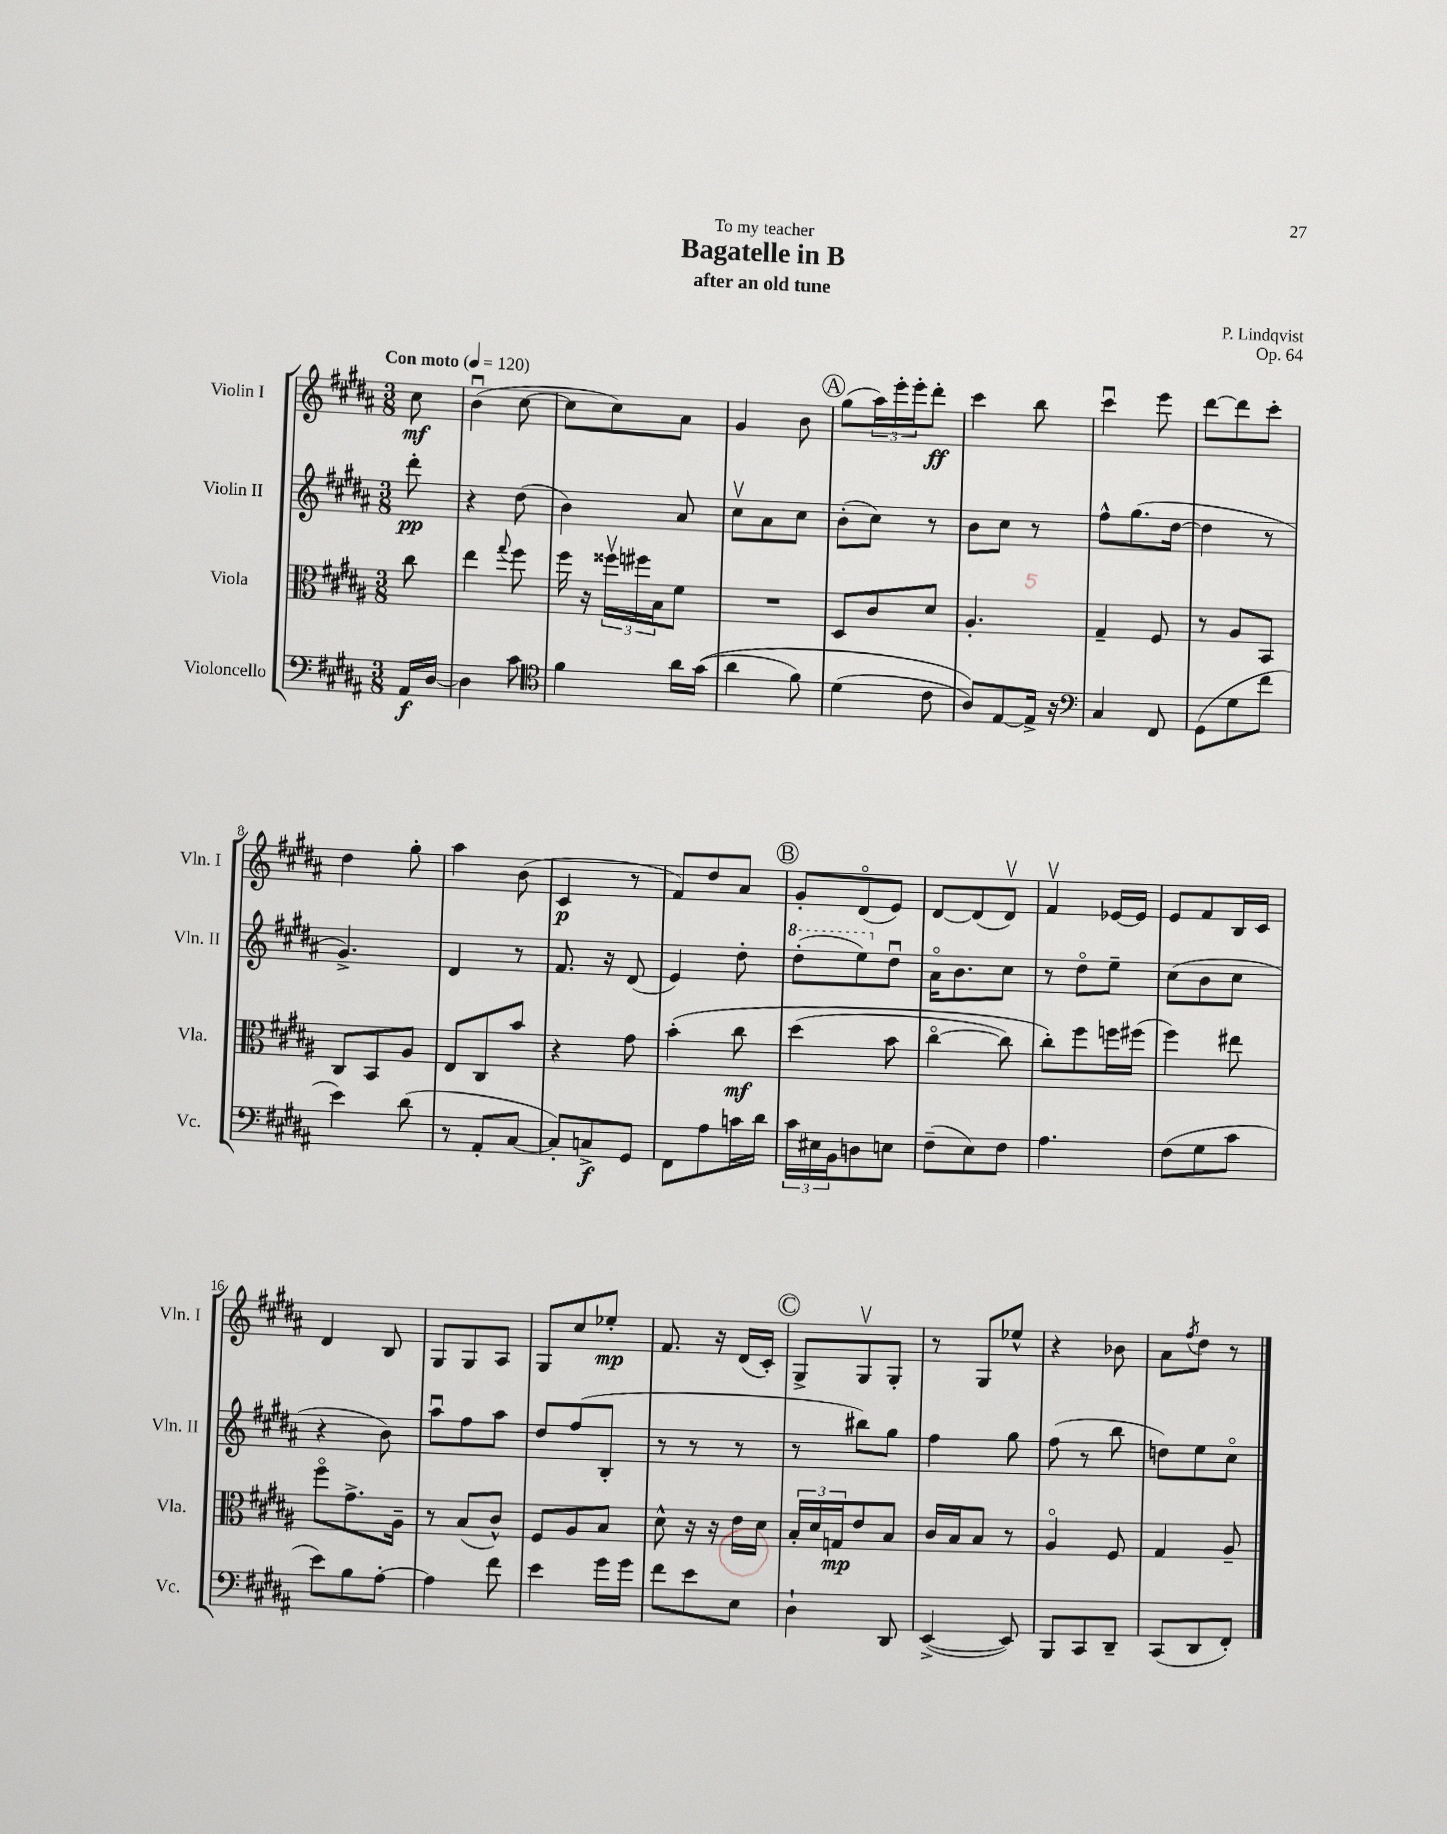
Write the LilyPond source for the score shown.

\header { title = "Bagatelle in B" composer = "P. Lindqvist" subtitle = "after an old tune" dedication = "To my teacher" opus = "Op. 64" }
<<
\new StaffGroup <<
\new Staff = "s0" \with { instrumentName = "Violin I" shortInstrumentName = "Vln. I" } {
    \clef treble \key b \major \numericTimeSignature \time 3/8 \partial 8 \tempo "Con moto" 4 = 120
    cis''8\mf |
    b'4\downbow( cis''8~ |
    cis''8 cis''8) ais'8 |
    gis'4 b'8 |
    \mark \markup { \circle "A" } gis''8( \tuplet 3/2 { ais''16) e'''16-. e'''16-. } dis'''8-.\ff |
    cis'''4 b''8 |
    cis'''4\downbow e'''8 |
    dis'''8~ dis'''8 cis'''8-. |
    dis''4 gis''8-. |
    ais''4 b'8( |
    cis'4\p r8 |
    fis'8) dis''8 ais'8 |
    \mark \markup { \circle "B" } gis'8-. dis'8\flageolet( e'8) |
    dis'8~ dis'8( dis'8\upbow) |
    fis'4\upbow ees'16~ ees'16 |
    e'8 fis'8 b16 cis'16 |
    dis'4 b8 |
    gis8 gis8 ais8 |
    gis8 cis''8 ees''8-.\mp |
    fis'8. r16 dis'16( cis'16-.) |
    \mark \markup { \circle "C" } gis8-> gis8\upbow gis8-. |
    r8 gis8 ees''8-^ |
    r4 bes'8 |
    ais'8 \acciaccatura { fis''8 } dis''8 r8 \bar "|." |
}
\new Staff = "s1" \with { instrumentName = "Violin II" shortInstrumentName = "Vln. II" } {
    \clef treble \key b \major \numericTimeSignature \time 3/8 \partial 8
    dis'''8-.\pp |
    r4 dis''8( |
    b'4) ais'8 |
    cis''8\upbow ais'8 cis''8 |
    \mark \markup { \circle "A" } b'8-.( cis''8) r8 |
    b'8 cis''8 r8 |
    fis''8-^ gis''8.( dis''16~ |
    dis''4 r8 |
    gis'4.->) |
    dis'4 r8 |
    fis'8. r16 dis'8( |
    e'4) dis''8-. |
    \mark \markup { \circle "B" } \ottava #1 dis'''8-.( e'''8) \ottava #0 dis''8\downbow |
    ais'16\flageolet b'8. cis''8 |
    r8 dis''8\flageolet e''8-- |
    cis''8( b'8 cis''8 |
    r4 b'8) |
    ais''8\downbow fis''8 ais''8 |
    dis''8 fis''8( b8-. |
    r8 r8 r8 |
    \mark \markup { \circle "C" } r8 bis''8) gis''8 |
    fis''4 gis''8 |
    fis''8( r8 b''8 |
    d''8) e''8 cis''8\flageolet \bar "|." |
}
\new Staff = "s2" \with { instrumentName = "Viola" shortInstrumentName = "Vla." } {
    \clef alto \key b \major \numericTimeSignature \time 3/8 \partial 8
    cis''8 |
    e''4 \appoggiatura { gis''8 } fis''8 |
    fis''16 r16 \tuplet 3/2 { fisis''16\upbow fis''16 b16 } fis'8 |
    R4. |
    \mark \markup { \circle "A" } dis8 cis'8 dis'8 |
    ais4.-. |
    gis4-- fis8 |
    r8 ais8 b,8 |
    cis8 b,8 ais8 |
    e8 cis8 b'8 |
    r4 gis'8 |
    b'4-.\( cis''8\mf |
    \mark \markup { \circle "B" } dis''4( b'8 |
    cis''4~\flageolet cis''8) |
    cis''8-.\) fis''8 f''16 fis''16( |
    fis''4) eis''8 |
    fis''8\flageolet gis'8.-> ais16-- |
    r8 b8( cis'8-^) |
    fis8 ais8 b8 |
    dis'8-^ r16 r16 e'16 dis'16 |
    \mark \markup { \circle "C" } \tuplet 3/2 { b16-. dis'16 g16\mp } e'8 b8 |
    cis'16 b16 b8 r8 |
    ais4\flageolet fis8 |
    gis4 ais8-- \bar "|." |
}
\new Staff = "s3" \with { instrumentName = "Violoncello" shortInstrumentName = "Vc." } {
    \clef bass \key b \major \numericTimeSignature \time 3/8 \partial 8
    ais,16\f dis16~ |
    dis4 cis'8 |
    \clef tenor fis'4 ais'16 gis'16(\( |
    ais'4 fis'8) |
    \mark \markup { \circle "A" } dis'4( cis'8 |
    ais8)\) e8~ e16-> r16 |
    \clef bass cis4 fis,8 |
    gis,8( gis8 fis'8 |
    e'4) dis'8( |
    r8 ais,8-. cis8~ |
    cis8-.) c8->\f gis,8 |
    fis,8 ais8 c'16 dis'16 |
    \mark \markup { \circle "B" } \tuplet 3/2 { cis'16 eis16 b,16 } d8 e8 |
    fis8--( e8) fis8 |
    ais4. |
    fis8( gis8 cis'8 |
    e'8) b8 ais8~-. |
    ais4 fis'8 |
    e'4 gis'16 gis'16 |
    fis'8 e'8 e8 |
    \mark \markup { \circle "C" } dis4-! dis,8 |
    e,4~->( e,8) |
    b,,8 cis,8 dis,8-- |
    cis,8( dis,8 fis,8-.) \bar "|." |
}
>>
>>
